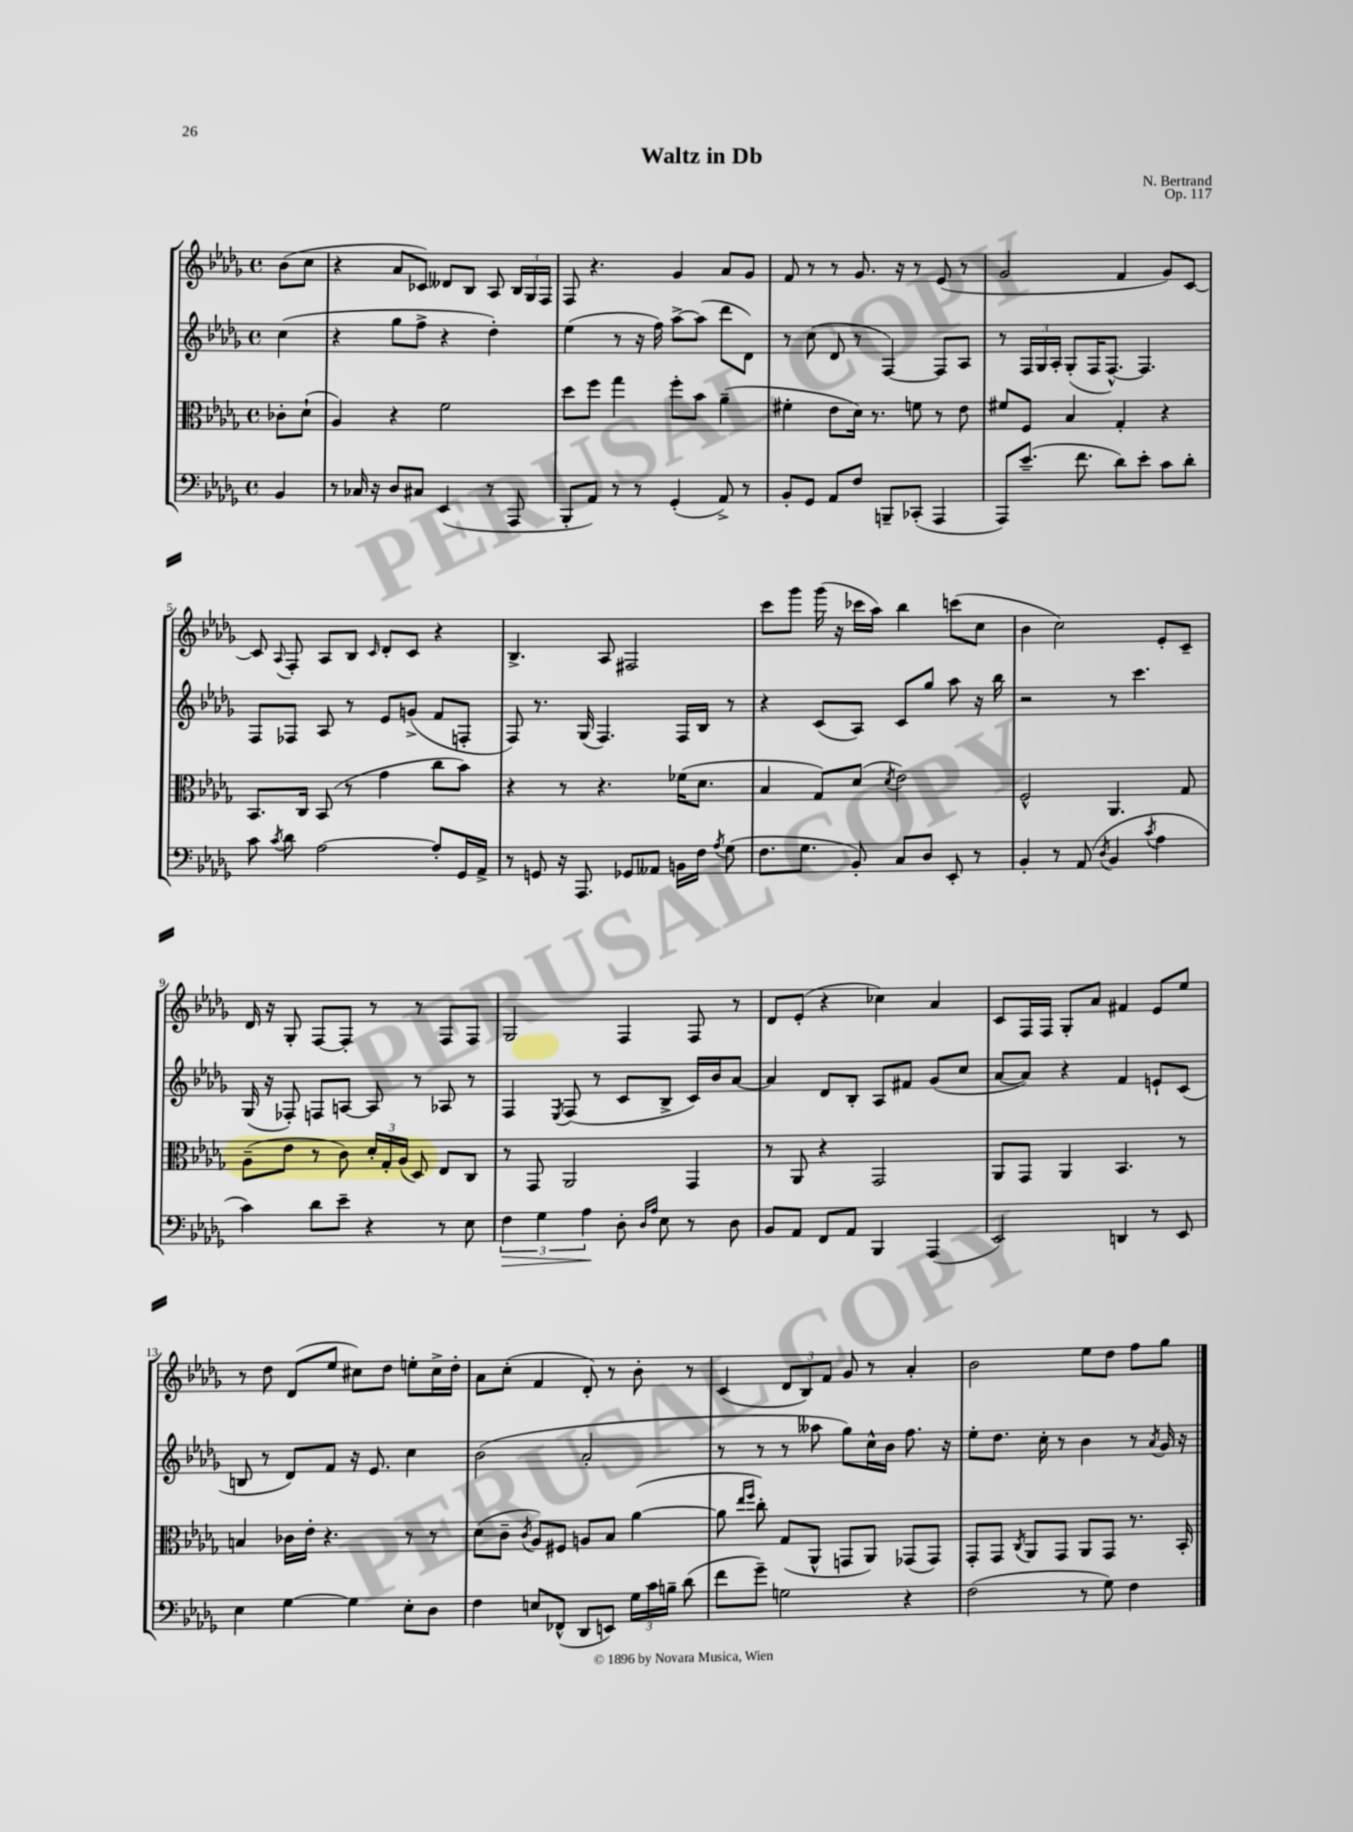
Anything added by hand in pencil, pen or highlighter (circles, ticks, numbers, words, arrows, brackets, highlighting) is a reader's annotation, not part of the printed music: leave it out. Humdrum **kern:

**kern	**dynam	**kern	**kern	**kern
*part4	*part4	*part3	*part2	*part1
*staff4	*staff4	*staff3	*staff2	*staff1
*clefF4	*	*clefC3	*clefG2	*clefG2
*k[b-e-a-d-g-]	*	*k[b-e-a-d-g-]	*k[b-e-a-d-g-]	*k[b-e-a-d-g-]
*M4/4	*	*M4/4	*M4/4	*M4/4
*met(c)	*	*met(c)	*met(c)	*met(c)
=	=	=	=	=
4BB-/	.	8c-X'\L	(4cc\	(8b-\L
.	.	(8d-`\J	.	8cc\J
=1	=1	=1	=1	=1
8r	.	4A-/)	4r	4r
16C-X/	.	.	.	.
16r	.	.	.	.
8D-/L	.	4r	8gg-\L	8a-/L
8C#X/J	.	.	8ff^\J	8c-X/J)
(4EE-/	.	2f\	4r	8d--X/L
.	.	.	.	8B-/J
8r	.	.	4dd-'\)	8A-/
8AAA-/	.	.	.	24B-/LL
.	.	.	.	24G-/
.	.	.	.	24F/JJ
=2	=2	=2	=2	=2
8BBB-'/L	.	8dd-\L	(4ee-\	8F/
8AA-/J)	.	8ff\J	.	4.r
8r	.	4gg-\	8r	.
8r	.	.	16r	.
.	.	.	16ff\)	.
(4GG-'/	.	8ff'\L	[8aa-^\L	4g-/
.	.	8b-\J	(8aa-\J]	.
8AA-^/)	.	(4a-~\	8ddd-\L	8a-/L
8r	.	.	8d-\J)	8g-/J
=3	=3	=3	=3	=3
8BB-'/L	.	4f#X'\	8r	8f/
8GG-/J	.	.	(8cc\	8r
8AA-/L	.	8e-\L	8d-/	8r
8F/J	.	16d-\Jk)	8r	8.g-/
.	.	8.r	.	.
8BBBn~/L	.	.	[4F/)	.
.	.	.	.	16r
(8CC-X'/J	.	8fn\	.	8r
4AAA-/	.	8r	8F/L]	(8e-/
.	.	8e-\	8A-/J	8r
=4	=4	=4	=4	=4
8AAA-/L)	.	8f#X/L	8r	2g-/
(8.e-~/J	.	8F/J	24F/LL	.
.	.	.	24G-/	.
.	.	.	24A-'/JJ	.
.	.	4B-/	(8G-'/L	.
8.f\	.	.	.	.
.	.	.	16F/K	.
.	.	.	[8.F^^/J)	.
8d-\L)	.	4G-'/	.	4f/
8e-'\J	.	.	4.F/]	.
8c\L	.	4r	.	8g-/L)
8d-'\J	.	.	.	[8c/J
!!LO:LB:g=z
=5	=5	=5	=5	=5
8c\	.	8.BB-/L	8F/L	8c/]
8qc/	.	.	.	8qqA-/
8d-\	.	.	8F-X/J	8F'/
.	.	16C/Jk	.	.
[2A-\	.	(8BB-/	8A-/	8A-/L
.	.	8r	8r	8B-/J
.	.	.	.	16qqc/
.	.	4g-\	8e-/L	8d-'/L
.	.	.	(8gn^/J	8c/J
8A-'/L]	.	8cc\L	8f/L	4r
16GG-/L	.	8b-\J)	8Fn'/J	.
16AA-^/JJ	.	.	.	.
=6	=6	=6	=6	=6
8r	.	4r	8F/)	4.B-^/
8GGn/	.	.	8.r	.
16r	.	8r	.	.
8.AAA-/	.	.	(16G-/	.
.	.	4.r	4.F/)	8A-/
8GG-X/L	.	.	.	2F#X/
8AA--X/J	.	.	.	.
16BBn\LL	.	(16f-X\KL	16F/LL	.
16F\JJ	.	8.d-\J	16B-/JJ	.
8qA-/	.	.	.	.
(8G-\	.	.	8r	.
=7	=7	=7	=7	=7
8.F\L	.	4B-/	4r	8ccc\L
.	.	.	.	8ggg-\J
8.G-\J	.	.	.	.
.	.	8G-/L)	(8c/L	(16ggg-\
.	.	.	.	16r
8BB-'/)	.	(8d-/J	8A-/J)	16ccc-X\LL
.	.	.	.	16aa-\JJ)
.	.	8qd-/	.	.
8C/L	.	2e-\)	8c/L	4bb-\
8D-/J	.	.	8gg-/J	.
8EE-'/	.	.	8aa-\	(8cccn\L
8r	.	.	16r	8cc\J
.	.	.	16bb-\	.
=8	=8	=8	=8	=8
4BB-'/	.	2F^^/	2r	4b-\
8r	.	.	.	2cc\)
(8AA-/	.	.	.	.
8qD-/	.	.	.	.
4BB-/	.	4.AA-/	8r	.
.	.	.	4.ccc\	.
8qc/	.	.	.	.
4A-\	.	.	.	8e-'/L
.	.	8G-/	.	8c~/J
!!LO:LB:g=z
=9	=9	=9	=9	=9
4c\)	.	(8A-~\L	(16G-/	16d-/
.	.	.	16r	16r
.	.	8e-\J	8F-X'/)	8G-'/
8d-\L	.	8r	8Fn/L	[8F/L
8e-~\J	.	8c\)	[8An/J	8F'/J]
4r	.	24d-'/LL	8A/]	8r
.	.	24G-'/	.	.
.	.	(24A-/JJ	.	.
.	.	8D-/)	8r	8r
8r	.	8E-/L	8A-X/	8F/L
8E-\	.	8C/J	8r	8F/J
=10	=10	=10	=10	=10
!	!LO:HP:b	!	!	!
6F\	>	8r	4F/	2G-/
.	.	8GG-/	.	.
6G-\	.	.	.	.
.	.	.	8qE-/	.
.	.	2AA-/	(8F/	.
6A-\	.	.	.	.
.	.	.	8r	.
8D-'\	]	.	8c/L	4F/
16qqD-/LL	.	.	.	.
16qqA-/JJ	.	.	.	.
8E-\	.	.	8B-^/J	.
8r	.	4GG-/	16c/LL)	8F/
.	.	.	16b-/J	.
8D-\	.	.	[8a-/J	8r
=11	=11	=11	=11	=11
8BB-/L	.	8r	4a-/]	8d-/L
8AA-/J	.	8AA-/	.	(8e-'/J
8FF/L	.	4r	8d-/L	4r
8AA-/J	.	.	8B-'/J	.
4BBB-/	.	2GG-/	8A-/L	4cc-X\)
.	.	.	8f#X/J	.
(4AAA-/	.	.	(8g-/L	4a-/
.	.	.	8cc/J	.
=12	=12	=12	=12	=12
2EE-/)	.	8AA-/L	[8a-/L	8c/L
.	.	8GG-/J	8a-/J])	16F/L
.	.	.	.	16F/JJ
.	.	4AA-/	4r	8G-'/L
.	.	.	.	8a-/J
4DDn/	.	4.BB-/	4f/	4f#X/
8r	.	.	8en`/L	8e-/L
8EE-/	.	8r	(8c/J	8ee-/J
!!LO:LB:g=z
=13	=13	=13	=13	=13
4E-\	.	4Bn/	8Bn/	8r
.	.	.	8r	8dd-\
[4G-\	.	16c-X\LL	8d-/L)	(8d-/L
.	.	16e-'\JJ	.	.
.	.	4.r	8f/J	8ee-/J
4G-\]	.	.	16r	8cc#X\L)
.	.	.	8.e-/	.
.	.	.	.	8dd-\J
8E-'\L	.	8r	4cc\	8een'\L
8D-\J	.	8r	.	16cc#^\L
.	.	.	.	16dd-'\JJ
=14	=14	=14	=14	=14
4F\	.	(8d-\L	(2b-\	8a-\L
.	.	8c~\J	.	(8cc'\J
.	.	8qc/	.	.
8En/L	.	8A-/L)	.	4f/
(8FF-X^^/J	.	8F#X/J	.	.
8DD-/L	.	8An/L	2a-'/	8d-'/)
8EEn/J)	.	8B-/J	.	8r
24G-\LL	.	([4a-\	.	8b-'\
24c\	.	.	.	.
24Bn~\JJ	.	.	.	.
(8d-\	.	.	.	8r
=15	=15	=15	=15	=15
8f\L	.	8a-\]	8r	(4c/
.	.	16qqee-/LL	.	.
.	.	16qqff/JJ	.	.
8g-~\J)	.	8cc'\)	8r	.
2Gn\	.	(8G-/L	8r	12d-/L
.	.	.	.	12B-/)
.	.	8AA-^^/J	8aa--X\	.
.	.	.	.	12f/J
.	.	8GGn/L	8gg-\L)	8g-/
.	.	8AA-/J)	16cc^^\L	8r
.	.	.	16b-\JJ	.
4r	.	(8GG-X/L	8.ff\	4a-'/
.	.	8GG-/J)	.	.
.	.	.	16r	.
=16	=16	=16	=16	=16
(2F\	.	8GG-'/L	8ee-'\L	2b-\
.	.	8GG-/J	8.dd-\J	.
.	.	8qC/	.	.
.	.	8AA-/L	.	.
.	.	.	16cc'\	.
.	.	8GG-/J	8r	.
8r	.	8AA-/L	4b-\	8ee-\L
8G-\)	.	8GG-/J	.	8dd-\J
4F\	.	8.r	8r	8ff\L
.	.	.	8qa-/	.
.	.	.	16g-/	8gg-\J
.	.	16BB-'/	16r	.
==	==	==	==	==
*-	*-	*-	*-	*-
